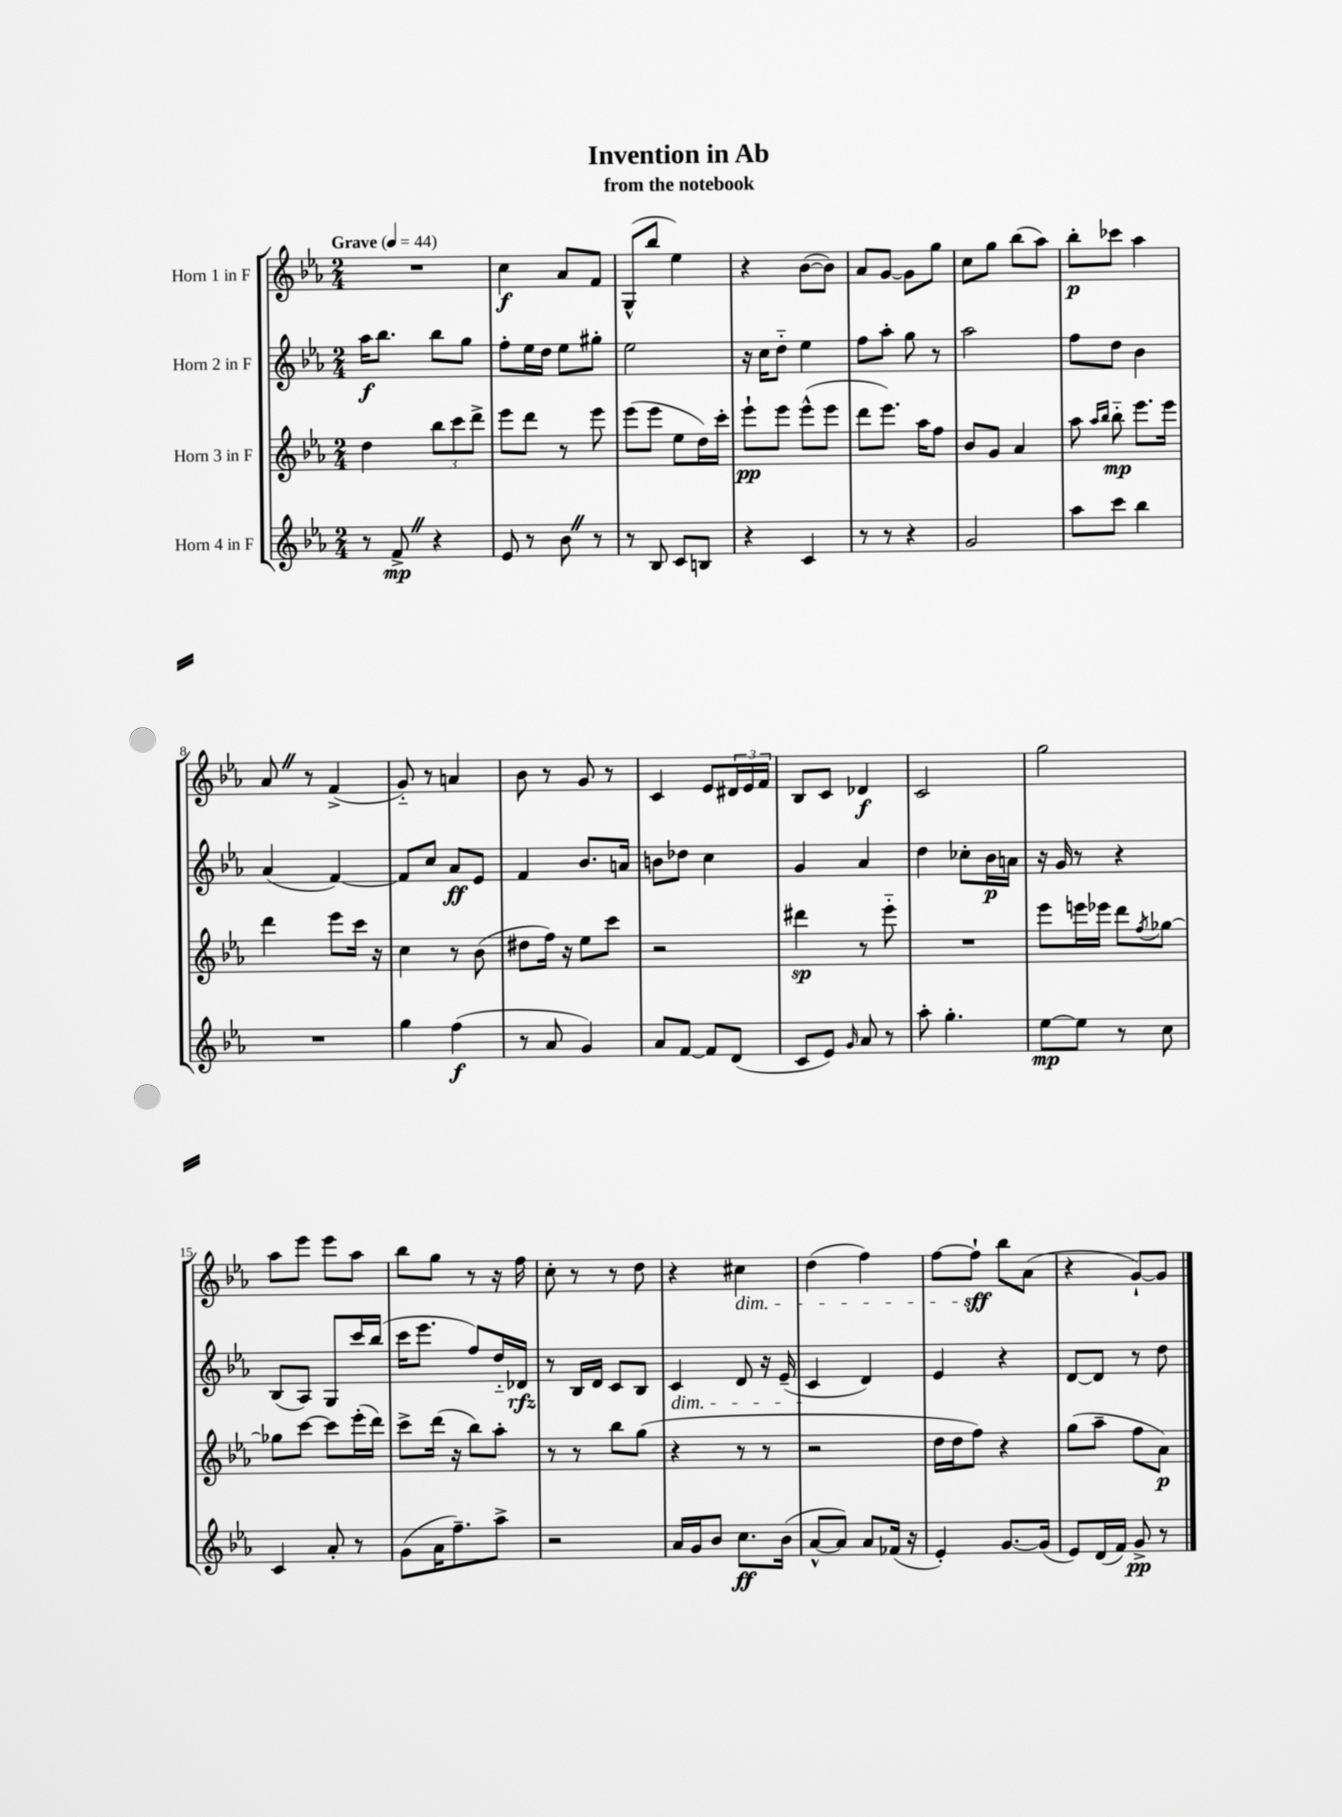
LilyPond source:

\header { title = "Invention in Ab" subtitle = "from the notebook" }
<<
\new StaffGroup <<
\new Staff = "s0" \with { instrumentName = "Horn 1 in F" } {
    \clef treble \key ees \major \numericTimeSignature \time 2/4 \tempo "Grave" 4 = 44
    R2 |
    c''4\f aes'8 f'8 |
    g8-^( bes''8 ees''4) |
    r4 bes'8~( bes'8) |
    aes'8 g'8~ g'8 g''8 |
    c''8 g''8 bes''8( aes''8) |
    bes''8-.\p ces'''8 aes''4 |
    aes'8 \once \override BreathingSign.text = \markup { \musicglyph "scripts.caesura.straight" } \breathe r8 f'4->( |
    g'8-_) r8 a'4 |
    bes'8 r8 g'8 r8 |
    c'4 ees'8 \tuplet 3/2 { dis'16 ees'16 f'16 } |
    bes8 c'8 des'4\f |
    c'2 |
    g''2 |
    aes''8 ees'''8 ees'''8 aes''8 |
    bes''8 g''8 r8 r16 f''16 |
    c''8-. r8 r8 d''8 |
    r4 cis''4\dim |
    d''4( f''4) |
    f''8~ f''8-!\sff\! bes''8 aes'8( |
    r4 g'8~-!) g'8 \bar "|." |
}
\new Staff = "s1" \with { instrumentName = "Horn 2 in F" } {
    \clef treble \key ees \major \numericTimeSignature \time 2/4
    aes''16\f bes''8. bes''8 g''8 |
    f''8-. ees''16 d''16 ees''8 gis''8-. |
    ees''2 |
    r16 c''16 d''8-_ ees''4 |
    f''8 aes''8-. g''8 r8 |
    aes''2 |
    f''8 d''8 bes'4 |
    aes'4( f'4~) |
    f'8 c''8 aes'8\ff ees'8 |
    f'4 bes'8. a'16 |
    b'8 des''8 c''4 |
    g'4 aes'4 |
    d''4 ces''8-. bes'16\p a'16 |
    r16 g'16 r8 r4 |
    bes8( aes8) g8 c'''16 bes''16( |
    c'''16 ees'''8. f''8) d''16-_ des'16\rfz |
    r8 bes16 d'16 c'8 bes8 |
    c'4\dim d'8 r16 ees'16--( |
    c'4\! d'4) |
    ees'4 r4 |
    d'8~ d'8 r8 d''8 \bar "|." |
}
\new Staff = "s2" \with { instrumentName = "Horn 3 in F" } {
    \clef treble \key ees \major \numericTimeSignature \time 2/4
    d''4 \tuplet 3/2 { bes''8 c'''8 d'''8-> } |
    ees'''8 d'''8 r8 ees'''8 |
    ees'''8( ees'''8 ees''8 d''16) c'''16-. |
    ees'''8-!\pp ees'''8 ees'''8-^( ees'''8 |
    d'''8 ees'''8.) aes''16 f''8 |
    bes'8 g'8 aes'4 |
    aes''8 \grace { aes''16 bes''16 } bes''8-_\mp ees'''8. ees'''16 |
    d'''4 ees'''8 c'''16 r16 |
    c''4 r8 bes'8( |
    dis''8 f''16) r16 ees''8 c'''8 |
    r2 |
    dis'''4\sp r8 ees'''8-_ |
    R2 |
    ees'''8 e'''16 ees'''16 d'''8 \acciaccatura { f''8 } ges''8~ |
    ges''8 c'''8~ c'''8 ees'''16-.( d'''16) |
    c'''8-> d'''16( r16 bes''8) aes''8-. |
    r8 r8 bes''8 g''8( |
    r4 r8 r8 |
    r2 |
    d''16 d''16 f''8) r4 |
    g''8( aes''8-- f''8 aes'8\p) \bar "|." |
}
\new Staff = "s3" \with { instrumentName = "Horn 4 in F" } {
    \clef treble \key ees \major \numericTimeSignature \time 2/4
    r8 f'8->\mp \once \override BreathingSign.text = \markup { \musicglyph "scripts.caesura.straight" } \breathe r4 |
    ees'8 r8 bes'8 \once \override BreathingSign.text = \markup { \musicglyph "scripts.caesura.straight" } \breathe r8 |
    r8 bes8 c'8 b8 |
    r4 c'4 |
    r8 r8 r4 |
    g'2 |
    aes''8 c'''8 bes''4 |
    R2 |
    g''4 f''4\f( |
    r8 aes'8 g'4) |
    aes'8 f'8~ f'8 d'8( |
    c'8 ees'8) \grace { g'16 } aes'8 r8 |
    aes''8-. g''4.-. |
    ees''8~\mp ees''8 r8 c''8 |
    c'4 aes'8-. r8 |
    g'8( aes'16 f''8.--) aes''8-> |
    r2 |
    aes'16 g'16 bes'8 c''8.\ff bes'16( |
    aes'8~-^ aes'8) aes'8 fes'16( r16 |
    ees'4-.) g'8.~ g'16( |
    ees'8) d'16( f'16) g'8->\pp r8 \bar "|." |
}
>>
>>
